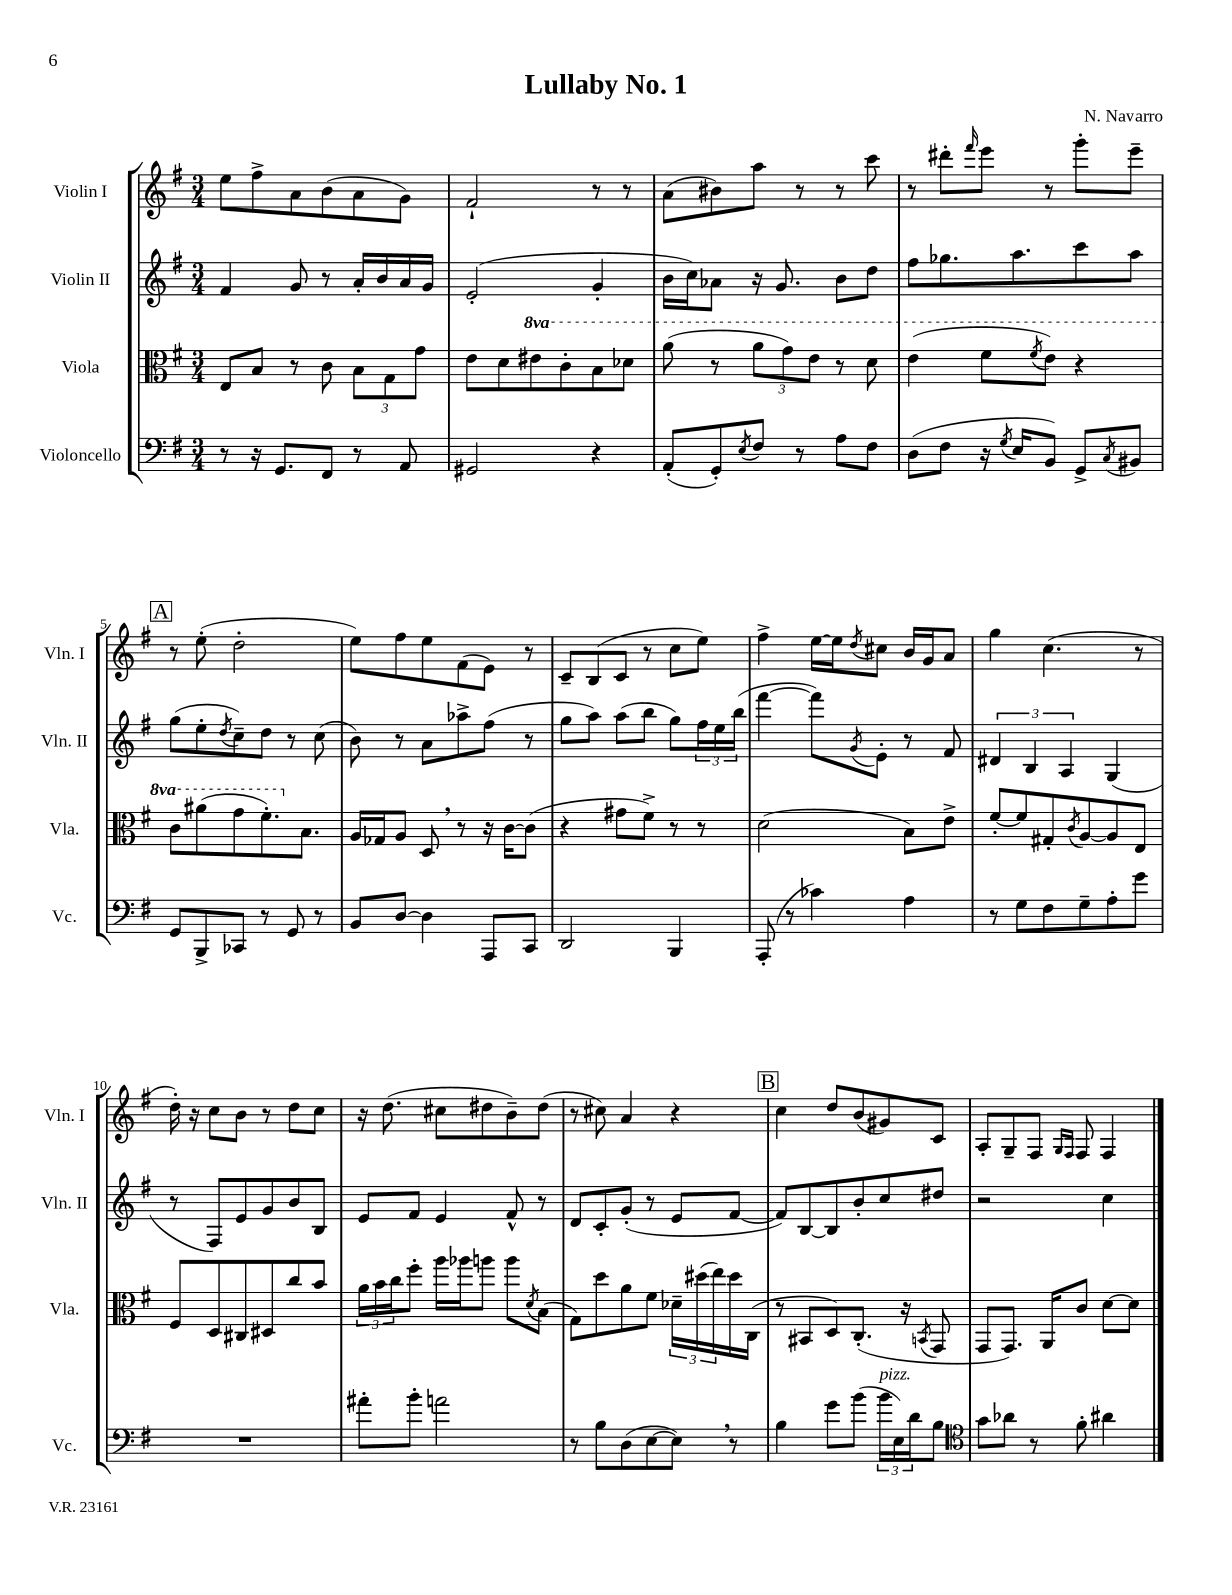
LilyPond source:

\header { title = "Lullaby No. 1" composer = "N. Navarro" }
<<
\new StaffGroup <<
\new Staff = "s0" \with { instrumentName = "Violin I" shortInstrumentName = "Vln. I" } {
    \clef treble \key g \major \numericTimeSignature \time 3/4
    e''8 fis''8-> a'8 b'8( a'8 g'8) |
    fis'2-! r8 r8 |
    a'8( bis'8) a''8 r8 r8 c'''8 |
    r8 dis'''8-. \grace { fis'''16 } e'''8 r8 g'''8-. e'''8-- |
    \mark \markup { \box "A" } r8 e''8-.( d''2-. |
    e''8) fis''8 e''8 fis'8( e'8) r8 |
    c'8-- b8( c'8 r8 c''8 e''8) |
    fis''4-> e''16~ e''16 \acciaccatura { d''8 } cis''8 b'16 g'16 a'8 |
    g''4 c''4.( r8 |
    d''16-.) r16 c''8 b'8 r8 d''8 c''8 |
    r16 d''8.( cis''8 dis''8 b'8--) dis''8( |
    r8 cis''8) a'4 r4 |
    \mark \markup { \box "B" } c''4 d''8 b'8( gis'8) c'8 |
    a8-. g8-- fis8 \grace { g16 fis16 } fis8 fis4 \bar "|." |
}
\new Staff = "s1" \with { instrumentName = "Violin II" shortInstrumentName = "Vln. II" } {
    \clef treble \key g \major \numericTimeSignature \time 3/4
    fis'4 g'8 r8 a'16-. b'16 a'16 g'16 |
    e'2-.( g'4-. |
    b'16 c''16) aes'8 r16 g'8. b'8 d''8 |
    fis''8 ges''8. a''8. c'''8 a''8 |
    \mark \markup { \box "A" } g''8( e''8-. \acciaccatura { d''8 } c''8--) d''8 r8 c''8( |
    b'8) r8 a'8 aes''8-> fis''8( r8 |
    g''8 a''8) a''8( b''8 g''8) \tuplet 3/2 { fis''16 e''16 b''16( } |
    fis'''4~ fis'''8) \acciaccatura { g'8 } e'8-. r8 fis'8 |
    \tuplet 3/2 { dis'4 b4 a4 } g4( |
    r8 fis8) e'8 g'8 b'8 b8 |
    e'8 fis'8 e'4 fis'8-^ r8 |
    d'8 c'8-. g'8-.( r8 e'8 fis'8~ |
    \mark \markup { \box "B" } fis'8) b8~ b8 b'8-. c''8 dis''8 |
    r2 c''4 \bar "|." |
}
\new Staff = "s2" \with { instrumentName = "Viola" shortInstrumentName = "Vla." } {
    \clef alto \key g \major \numericTimeSignature \time 3/4 \set Staff.ottavationMarkups = #ottavation-simple-ordinals
    e8 b8 r8 c'8 \tuplet 3/2 { b8 g8 g'8 } |
    e'8 d'8 \ottava #1 eis''8 c''8-. b'8 des''8 |
    a''8( r8 \tuplet 3/2 { a''8 g''8) e''8 } r8 d''8 |
    e''4( fis''8 \acciaccatura { fis''8 } e''8) r4 |
    \mark \markup { \box "A" } c''8 ais''8( g''8 fis''8.-.) \ottava #0 b8. |
    a16 ges16 a8 d8 \breathe r8 r16 c'16~ c'8( |
    r4 gis'8 fis'8->) r8 r8 |
    d'2( b8) e'8-> |
    fis'8~-. fis'8 gis8-. \acciaccatura { c'8 } a8~ a8 e8 |
    fis8 d8 cis8 dis8 c''8 b'8 |
    \tuplet 3/2 { a'16 b'16 c''16 } fis''8-. a''16 aes''16 a''8 a''8 \acciaccatura { d'8 } b8( |
    g8) d''8 a'8 fis'8 \tuplet 3/2 { des'16-- dis''16( e''16) } dis''16 c16( |
    \mark \markup { \box "B" } r8 bis,8 d8) c8.-.( r16 \acciaccatura { b,8 } g,8 |
    g,8 g,8.) a,16 c'8 d'8~ d'8 \bar "|." |
}
\new Staff = "s3" \with { instrumentName = "Violoncello" shortInstrumentName = "Vc." } {
    \clef bass \key g \major \numericTimeSignature \time 3/4
    r8 r16 g,8. fis,8 r8 a,8 |
    gis,2 r4 |
    a,8-.( g,8-.) \acciaccatura { e8 } fis8 r8 a8 fis8 |
    d8( fis8 r16 \acciaccatura { g8 } e16 b,8) g,8-> \acciaccatura { c8 } bis,8 |
    \mark \markup { \box "A" } g,8 b,,8-> ces,8 r8 g,8 r8 |
    b,8 d8~ d4 a,,8 c,8 |
    d,2 b,,4 |
    a,,8-.( r8 ces'4) a4 |
    r8 g8 fis8 g8-- a8-. g'8 |
    R2. |
    ais'8-. b'8-. a'2 |
    r8 b8 d8( e8~ e8) \breathe r8 |
    \mark \markup { \box "B" } b4 g'8 b'8( \tuplet 3/2 { b'16^\markup { \italic "pizz." } e16) d'16 } b8 |
    \clef tenor g'8 aes'8 r8 fis'8-. ais'4 \bar "|." |
}
>>
>>
